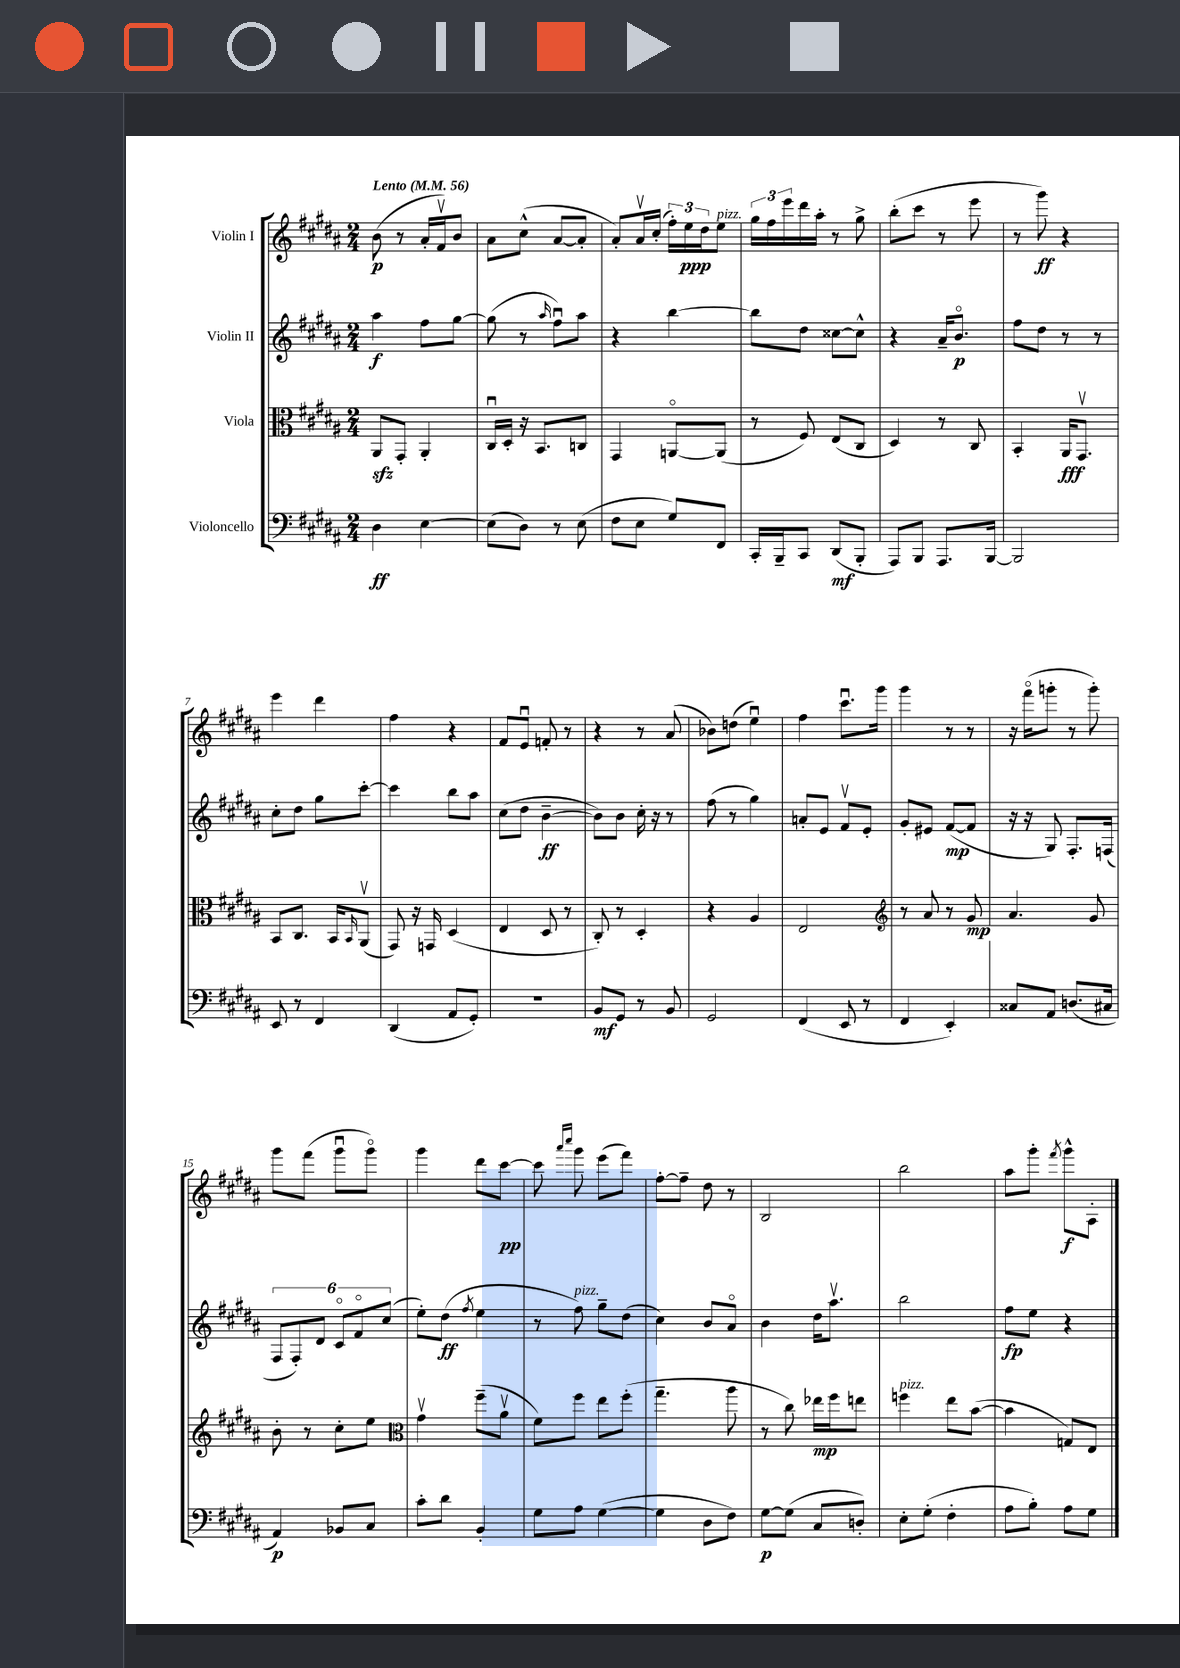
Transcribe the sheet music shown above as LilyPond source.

<<
\new StaffGroup <<
\new Staff = "s0" \with { instrumentName = "Violin I" } {
    \clef treble \key b \major \numericTimeSignature \time 2/4 \tempo "Lento" 4 = 56
    b'8\p( r8 ais'16-. fis'16\upbow) b'8 |
    ais'8 cis''8-^( ais'8~ ais'8-. |
    ais'8-.) ais'16\upbow cis''16-.( \tuplet 3/2 { fis''16-.) e''16\ppp dis''16 } e''8^\markup { \italic "pizz." } |
    \tuplet 3/2 { gis''16 fis''16 e'''16 } dis'''16 ais''16-. r8 gis''8-> |
    b''8-.( cis'''8 r8 e'''8 |
    r8 gis'''8\ff) r4 |
    e'''4 dis'''4 |
    fis''4 r4 |
    fis'8 e'8\downbow f'8-. r8 |
    r4 r8 ais'8( |
    bes'8) d''8( e''4\downbow) |
    fis''4 cis'''8.\downbow gis'''16 |
    gis'''4 r8 r8 |
    r16 fis'''16\flageolet( g'''8-. r8 g'''8-.) |
    gis'''8 fis'''8( gis'''8\downbow gis'''8\flageolet) |
    gis'''4 dis'''8 cis'''8~\pp |
    cis'''8 \grace { ais'''16 cis''''16 } gis'''8 e'''8( fis'''8) |
    fis''8~-. fis''8-- dis''8 r8 |
    b2 |
    b''2 |
    ais''8 gis'''8-. \acciaccatura { fis'''8 } gis'''8-^\f ais8-. \bar "|." |
}
\new Staff = "s1" \with { instrumentName = "Violin II" } {
    \clef treble \key b \major \numericTimeSignature \time 2/4
    ais''4\f fis''8 gis''8~ |
    gis''8( r8 \grace { ais''16 } fis''8\downbow) ais''8 |
    r4 b''4~ |
    b''8 dis''8 cisis''8~ cisis''8-^ |
    r4 ais'16-- b'8.\flageolet\p |
    fis''8 dis''8 r8 r8 |
    cis''8-. dis''8 gis''8 cis'''8~-. |
    cis'''4 b''8 ais''8 |
    cis''8( dis''8 b'4~--\ff |
    b'8) b'8 cis''16-. r16 r8 |
    fis''8( r8 gis''4) |
    a'8-. e'8 fis'8\upbow e'8-. |
    gis'8-. eis'8 fis'8~\mp( fis'8 |
    r16 r16 gis8) fis8.-. f16( |
    \tuplet 6/4 { fis8 fis8-.) dis'8 cis'8\flageolet fis'8\flageolet cis''8( } |
    e''8-.) dis''8\ff( \acciaccatura { fis''8 } e''4 |
    r8 fis''8^\markup { \italic "pizz." }) gis''8-- dis''8( |
    cis''4) b'8 ais'8\flageolet |
    b'4 dis''16 ais''8.\upbow |
    b''2 |
    fis''8\fp e''8 r4 \bar "|." |
}
\new Staff = "s2" \with { instrumentName = "Viola" } {
    \clef alto \key b \major \numericTimeSignature \time 2/4
    ais,8\sfz gis,8-. ais,4-. |
    cis16\downbow dis16-. r16 b,8. c8 |
    gis,4 a,8~\flageolet a,8( |
    r8 fis8) e8( cis8 |
    dis4) r8 cis8 |
    b,4-. ais,16\fff gis,8.\upbow |
    b,8 cis8. b,16 \grace { b,16 } ais,8\upbow( |
    gis,8) r16 g,16 dis4( |
    e4 dis8 r8 |
    cis8-.) r8 dis4-. |
    r4 ais4 |
    e2 |
    \clef treble r8 ais'8 r8 gis'8\mp |
    ais'4. gis'8 |
    b'8-. r8 cis''8-. e''8 |
    \clef alto gis'4\upbow fis''8--( ais'8\upbow |
    fis'8) fis''8 e''8 fis''8-.( |
    gis''4.-- ais''8 |
    r8 cis''8) ees''16\mp fis''16 e''8 |
    f''4^\markup { \italic "pizz." } e''8 b'8~( |
    b'4 g8) e8 \bar "|." |
}
\new Staff = "s3" \with { instrumentName = "Violoncello" } {
    \clef bass \key b \major \numericTimeSignature \time 2/4
    dis4\ff e4~ |
    e8( dis8) r8 e8( |
    fis8 e8 gis8) fis,8 |
    cis,16-. b,,16-- cis,8 dis,8\mf( b,,8-. |
    ais,,8) b,,8 ais,,8. b,,16~ |
    b,,2 |
    e,8 r8 fis,4 |
    dis,4( ais,8 gis,8-.) |
    R2 |
    b,8\mf gis,8 r8 b,8 |
    gis,2 |
    fis,4( e,8 r8 |
    fis,4 e,4-.) |
    cisis8 ais,8 d8.( cis16 |
    ais,4\p) bes,8 cis8 |
    cis'8-. dis'8 b,4-. |
    gis8 ais8 gis4~( |
    gis4 dis8 fis8) |
    gis8~\p gis8( cis8 d8-.) |
    e8-. gis8-.( fis4-. |
    ais8 b8-.) ais8 gis8 \bar "|." |
}
>>
>>
